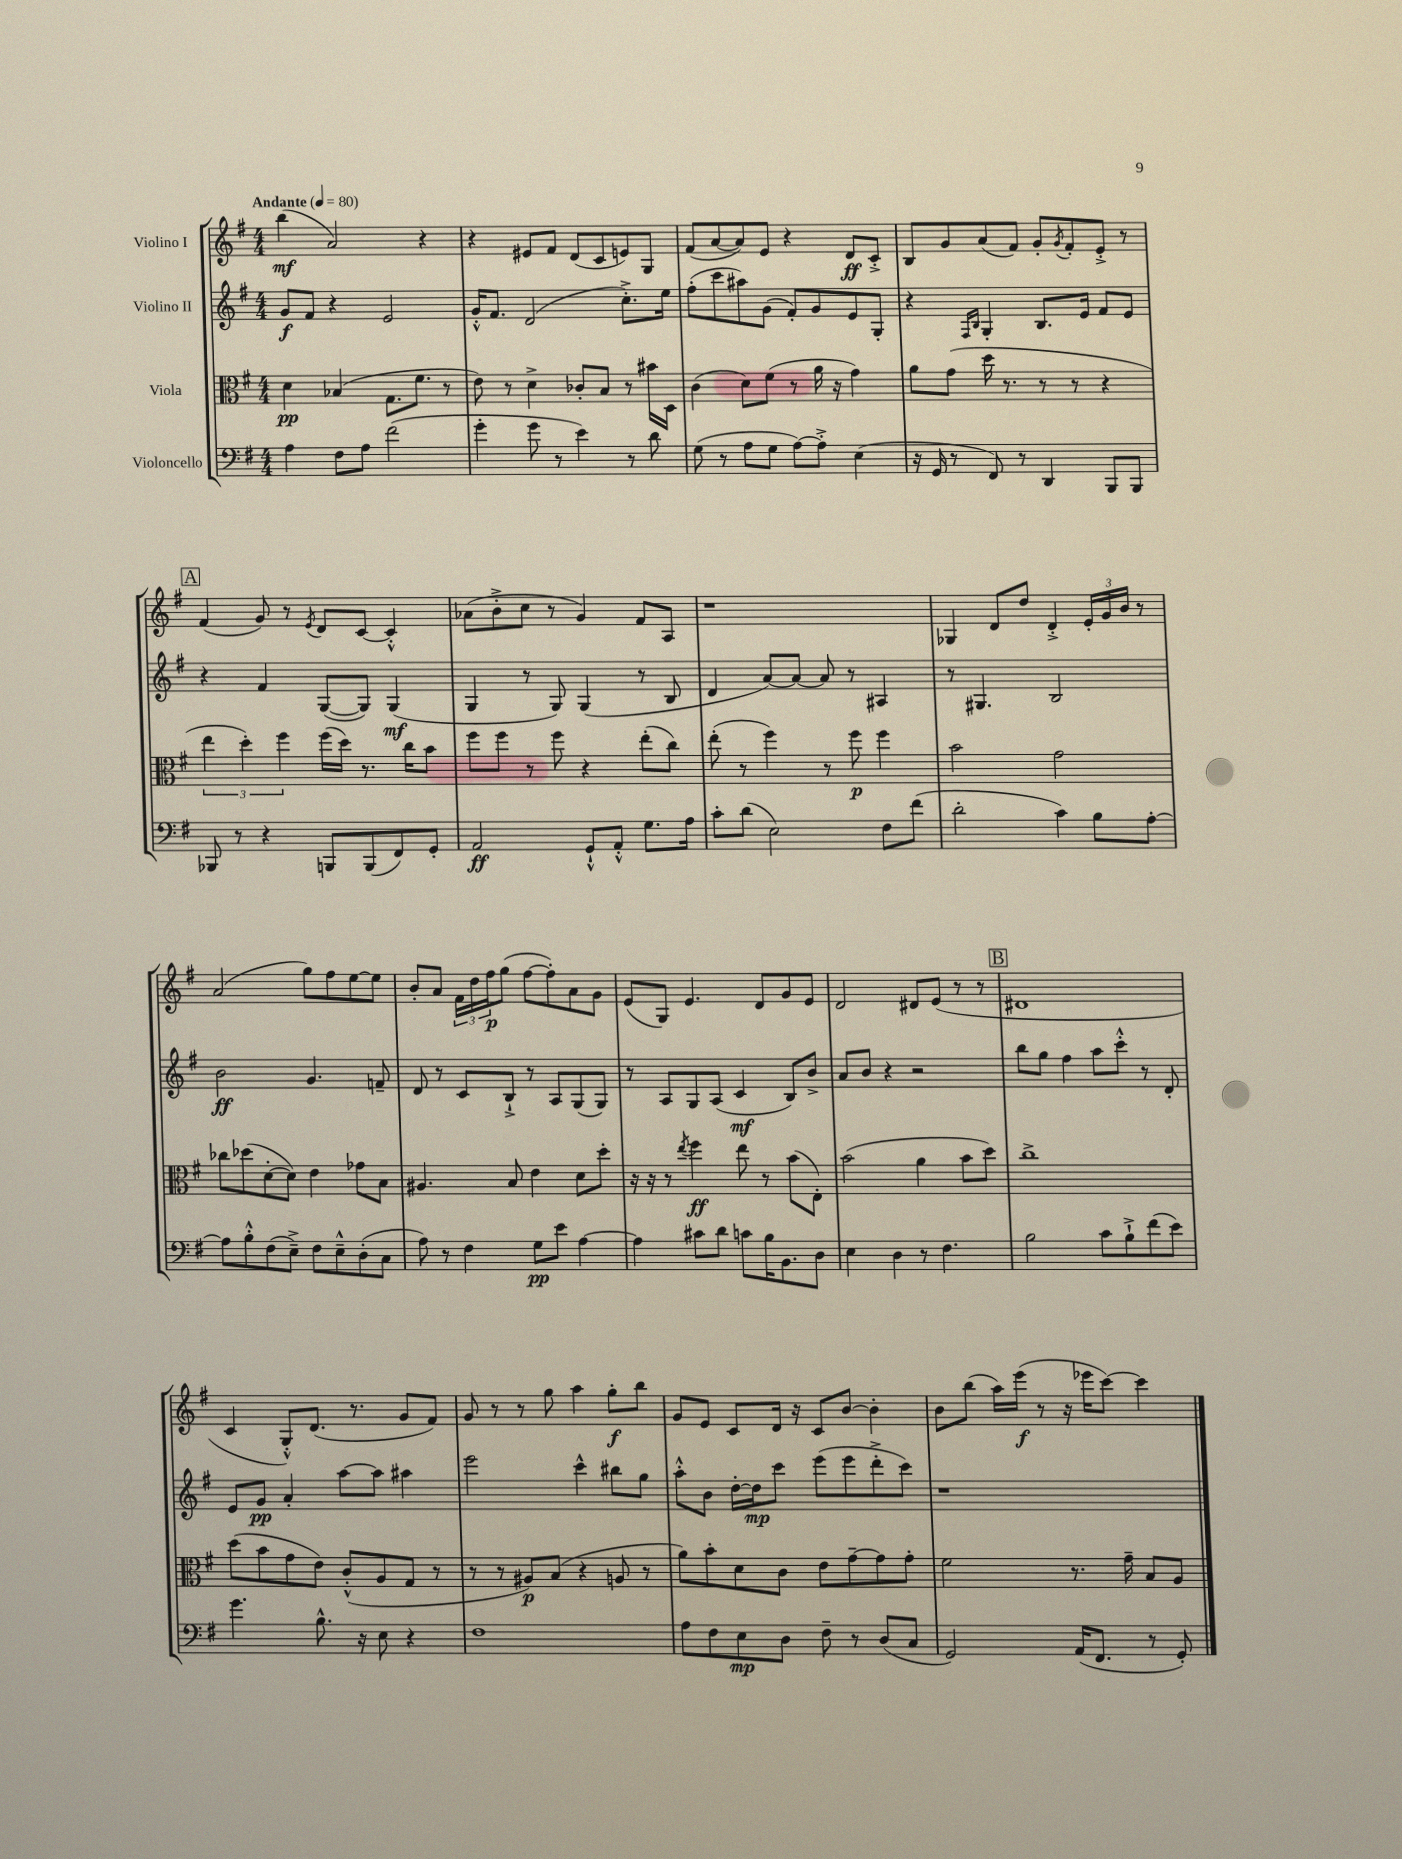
<<
\new StaffGroup <<
\new Staff = "s0" \with { instrumentName = "Violino I" } {
    \clef treble \key g \major \numericTimeSignature \time 4/4 \tempo "Andante" 4 = 80
    b''4\mf( a'2) r4 |
    r4 eis'8 fis'8 d'8( c'8 e'8) g8 |
    fis'8( a'8~ a'8) e'8 r4 d'8\ff c'8-.-> |
    b8 g'8 a'8( fis'8) g'8-. \acciaccatura { g'8 } fis'8-. e'8-.-> r8 |
    \mark \markup { \box "A" } fis'4( g'8) r8 \acciaccatura { e'8 } d'8 c'8~ c'4-.-^ |
    aes'8( b'8-.-> c''8 r8 g'4) fis'8 a8 |
    r1 |
    ges4 d'8 d''8 d'4-.-> \tuplet 3/2 { e'16-. g'16 b'16 } r8 |
    a'2( g''8) fis''8 e''8~ e''8 |
    b'8-. a'8 \tuplet 3/2 { fis'16 d''16 fis''16\p } g''8( fis''8~ fis''8-.) a'8 g'8 |
    e'8( g8) e'4. d'8 g'8 e'8 |
    d'2 dis'8 e'8( r8 r8 |
    \mark \markup { \box "B" } dis'1 |
    c'4 g8-.-^) d'8.( r8. g'8 fis'8) |
    g'8 r8 r8 g''8 a''4 g''8-.\f b''8 |
    g'8 e'8 c'8 d'16 r16 c'8 b'8~ b'4-. |
    b'8 b''8( a''16) e'''16\f( r8 r16 ees'''16 c'''8~) c'''4 \bar "|." |
}
\new Staff = "s1" \with { instrumentName = "Violino II" } {
    \clef treble \key g \major \numericTimeSignature \time 4/4
    g'8\f fis'8 r4 e'2 |
    g'16-.-^ fis'8. d'2( c''8.-.->) e''16 |
    fis''8-.( c'''8 ais''8) g'8( fis'8-.) g'8 e'8 g8-. |
    r4 \grace { fis16 b16 } g4-. b8. e'16 fis'8 e'8 |
    \mark \markup { \box "A" } r4 fis'4 g8~( g8) g4\mf( |
    g4 r8 g8) g4( r8 b8 |
    d'4 a'8~) a'8~ a'8 r8 ais4 |
    r8 gis4. b2 |
    b'2\ff g'4. f'8-- |
    d'8 r8 c'8 b8-!-> r8 a8 g8( g8) |
    r8 a8 g8 a8( c'4\mf b8) b'8-> |
    a'8 b'8 r4 r2 |
    \mark \markup { \box "B" } b''8 g''8 fis''4 a''8 c'''8-.-^ r8 d'8-. |
    e'8 g'8\pp a'4-. a''8~ a''8 ais''4 |
    e'''2 c'''4-^ bis''8 g''8 |
    a''8-.-^ b'8 d''16~-. d''16\mp c'''8 e'''8( e'''8 d'''8-.-> c'''8) |
    r1 \bar "|." |
}
\new Staff = "s2" \with { instrumentName = "Viola" } {
    \clef alto \key g \major \numericTimeSignature \time 4/4
    d'4\pp bes4( g8. fis'8. r8 |
    e'8) r8 d'4-> ces'8-. b8 r8 bis'16 d16 |
    c'4( d'8) fis'8( r8 a'16 r16 g'4) |
    a'8 g'8( d''16 r8. r8 r8 r4 |
    \mark \markup { \box "A" } \tuplet 3/2 { e''4 d''4-.) fis''4 } fis''16( d''16) r8. c''16 b'8 |
    fis''8 fis''8 r8 fis''8 r4 e''8-.( c''8) |
    e''8-.( r8 fis''4) r8 fis''8\p fis''4 |
    b'2 g'2 |
    ces''8 des''8( d'8~-. d'8) e'4 ges'8 b8 |
    ais4. b8 e'4 d'8 d''8-. |
    r16 r16 r8 \acciaccatura { e''8 } fis''4\ff e''8 r8 b'8( e8-.) |
    b'2( a'4 b'8 d''8) |
    \mark \markup { \box "B" } c''1-> |
    d''8( b'8 g'8 e'8) c'8-.-^( a8 g8 r8 |
    r8 r8 ais8\p) b8( r4 a8 r8 |
    a'8) b'8-. d'8 c'8 e'8 g'8~-- g'8 g'8-. |
    fis'2 r8. g'16-- b8 a8 \bar "|." |
}
\new Staff = "s3" \with { instrumentName = "Violoncello" } {
    \clef bass \key g \major \numericTimeSignature \time 4/4
    a4 fis8 a8 fis'2( |
    g'4-. g'8 r8 e'4) r8 d'8 |
    g8( r8 a8 g8 a8~) a8-.-> e4( |
    r16 g,16 r8 fis,8) r8 d,4 b,,8 b,,8 |
    \mark \markup { \box "A" } bes,,8 r8 r4 b,,8 b,,8( fis,8) g,8-. |
    a,2\ff g,8-!-^ a,8-.-^ g8. a16 |
    c'8-. d'8( e2) fis8 fis'8( |
    d'2-. c'4) b8 a8~-. |
    a8 b8-.-^ fis8( e8--->) fis8 e8---^ d8-.( c8 |
    a8) r8 fis4 g8\pp e'8 a4~ |
    a4 cis'8 d'8 c'8 b16 b,8. d8 |
    e4 d4 r8 fis4. |
    \mark \markup { \box "B" } b2 c'8 b8-!-> fis'8( e'8) |
    g'4. b8.-^ r16 e8 r4 |
    fis1 |
    a8 fis8 e8\mp d8 fis8-- r8 d8( c8 |
    g,2) a,16( fis,8. r8 g,8-.) \bar "|." |
}
>>
>>
\layout { \context { \Score \remove "Bar_number_engraver" } }
